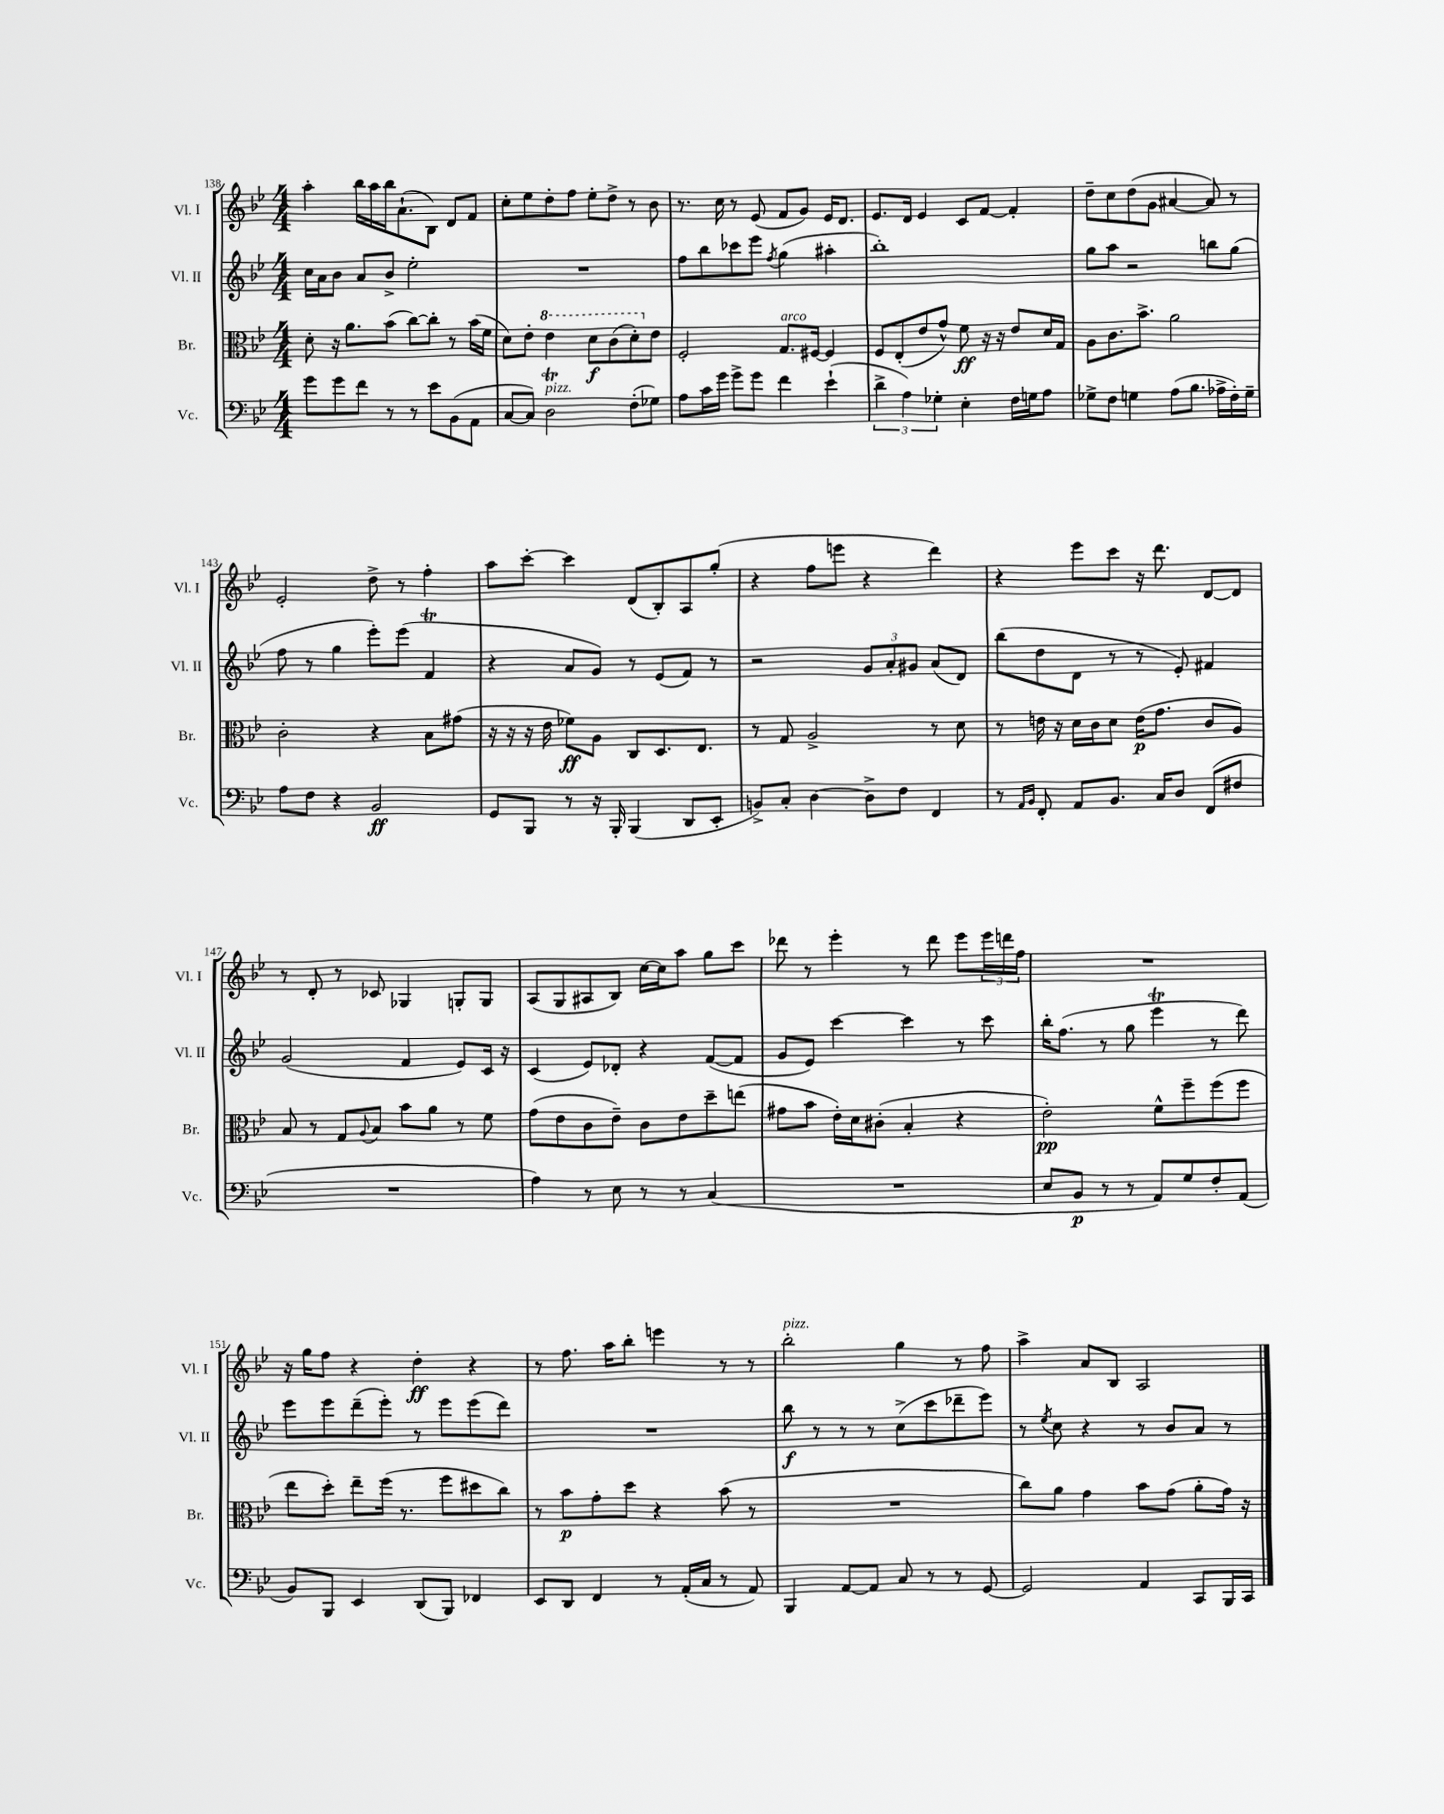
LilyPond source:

<<
\new StaffGroup <<
\new Staff = "s0" \with { instrumentName = "Vl. I" shortInstrumentName = "Vl. I" } {
    \clef treble \key bes \major \numericTimeSignature \time 4/4
    a''4-. bes''16 a''16 bes''16 a'8.-!( bes8) d'8 f'8 |
    c''8-. ees''8 d''8-. f''8 ees''8-. d''8-> r8 bes'8 |
    r8. c''16 r8 ees'8( f'8 g'8) ees'16 d'8. |
    ees'8. d'16 ees'4 c'8 f'8~ f'4-. |
    d''8-- c''8 d''8( g'8 ais'4~ ais'8) r8 |
    ees'2-. d''8-> r8 f''4-. |
    a''8 c'''8~-. c'''4 d'8( bes8-.) a8 g''8-.( |
    r4 f''8 e'''8 r4 d'''4) |
    r4 ees'''8 c'''8 r16 d'''8. d'8~ d'8 |
    r8 d'8-. r8 ces'8 ges4 g8-. g8 |
    a8( g8 ais8 bes8) c''16~ c''16 a''8 g''8 c'''8 |
    des'''8 r8 ees'''4-. r8 des'''8 ees'''8 \tuplet 3/2 { ees'''16 d'''16 f''16 } |
    R1 |
    r16 g''16 f''8 r4 d''4-.\ff r4 |
    r8 f''8. a''16 bes''8-. e'''4 r8 r8 |
    bes''2-.^\markup { \italic "pizz." } g''4 r8 f''8 |
    a''4-> a'8 bes8 a2 \bar "|." |
}
\new Staff = "s1" \with { instrumentName = "Vl. II" shortInstrumentName = "Vl. II" } {
    \clef treble \key bes \major \numericTimeSignature \time 4/4
    c''16 a'16 bes'8 a'8 bes'8-> ees''2-. |
    R1 |
    f''8 bes''8 ces'''8 ees'''8 \acciaccatura { f''8 } g''4( ais''4-. |
    bes''1-.) |
    g''8 a''8 r2 b''8 g''8( |
    f''8 r8 g''4 ees'''8-.) ees'''8( f'4\trill |
    r4 a'8 g'8) r8 ees'8( f'8) r8 |
    r2 \tuplet 3/2 { g'8 a'8-. gis'8 } a'8( d'8) |
    bes''8( d''8 d'8 r8 r8 ees'8-.) fis'4 |
    g'2( f'4 ees'8) c'16 r16 |
    c'4( ees'8) des'8-. r4 f'8~( f'8 |
    g'8 ees'8) c'''4~ c'''4 r8 c'''8 |
    bes''16-. f''8.( r8 g''8 ees'''4\trill r8 d'''8) |
    ees'''8 ees'''8 d'''8--( ees'''8-.) r8 ees'''8 ees'''8( d'''8) |
    R1 |
    bes''8\f r8 r8 r8 c''8->( c'''8 des'''8-- ees'''8) |
    r8 \acciaccatura { ees''8 } c''8 r4 r8 bes'8 a'8 r8 \bar "|." |
}
\new Staff = "s2" \with { instrumentName = "Br." shortInstrumentName = "Br." } {
    \clef alto \key bes \major \numericTimeSignature \time 4/4
    d'8-. r16 a'8. bes'8( c''8~) c''8-. r8 bes'16( f'16 |
    d'8) ees'8-. \ottava #1 ees''4 d''8\f c''8( d''8-.) \ottava #0 ees'8 |
    f2-. g8.^\markup { \italic "arco" } fis16~ fis4 |
    f8 ees8-.( ees'8 g'8-^) f'8\ff r16 r16 ees'8 d'16 g16 |
    a8 c'8. bes'8.-> a'2 |
    c'2-. r4 bes8 gis'8( |
    r16 r16 r16 ees'16 fes'8\ff) a8 c8 d8. ees8. |
    r8 g8 a2-> r8 d'8 |
    r8 e'16 r16 d'16 c'16 d'8 e'16\p( g'8. c'8 a8) |
    bes8 r8 g8 \appoggiatura { a8 } bes8 bes'8 a'8 r8 f'8 |
    g'8( ees'8 c'8 ees'8--) c'8 ees'8 d''8-- e''8( |
    gis'8 bes'8 ees'16-.) d'16 cis'8-.( bes4-. r4 |
    ees'2-.\pp) f'8-^ f''8-- f''8( f''8 |
    ees''8 d''8-.) ees''8-- f''16( r8. f''8 dis''8 c''8) |
    r8 bes'8\p g'8-. d''8 r4 bes'8( r8 |
    R1 |
    c''8) a'8 g'4 bes'8 g'8( a'8-. g'16) r16 \bar "|." |
}
\new Staff = "s3" \with { instrumentName = "Vc." shortInstrumentName = "Vc." } {
    \clef bass \key bes \major \numericTimeSignature \time 4/4
    g'8 g'8 f'8 r8 r8 ees'8 bes,8( a,8 |
    c8~ c8) d2\trill^\markup { \italic "pizz." } f8-.( ges8) |
    a8 c'16 g'16 g'8-> g'8 f'4 ees'4-!( |
    \tuplet 3/2 { d'4-> a4) ges4-. } ees4-. f16 g16 a8 |
    ges8-> f8 g4 a8( bes8. aes16-> f16-.) g16-- |
    a8 f8 r4 bes,2\ff |
    g,8 bes,,8 r8 r16 bes,,16-. bes,,4( d,8 ees,8-. |
    b,8->) c8-. d4~ d8-> f8 f,4 |
    r8 \grace { a,16 bes,16 } f,8-. a,8 bes,8. c16 d8 f,8( fis8 |
    R1 |
    a4) r8 ees8 r8 r8 c4( |
    R1 |
    ees8 bes,8\p r8 r8 a,8) g8 f8-. a,8( |
    bes,8) bes,,8 ees,4 d,8( bes,,8) fes,4 |
    ees,8 d,8 f,4 r8 a,16-.( c16 r8 a,8) |
    bes,,4 a,8~ a,8 c8 r8 r8 g,8~ |
    g,2 a,4 c,8 bes,,16 c,16 \bar "|." |
}
>>
>>
\layout { \context { \Score currentBarNumber = #138 } }
